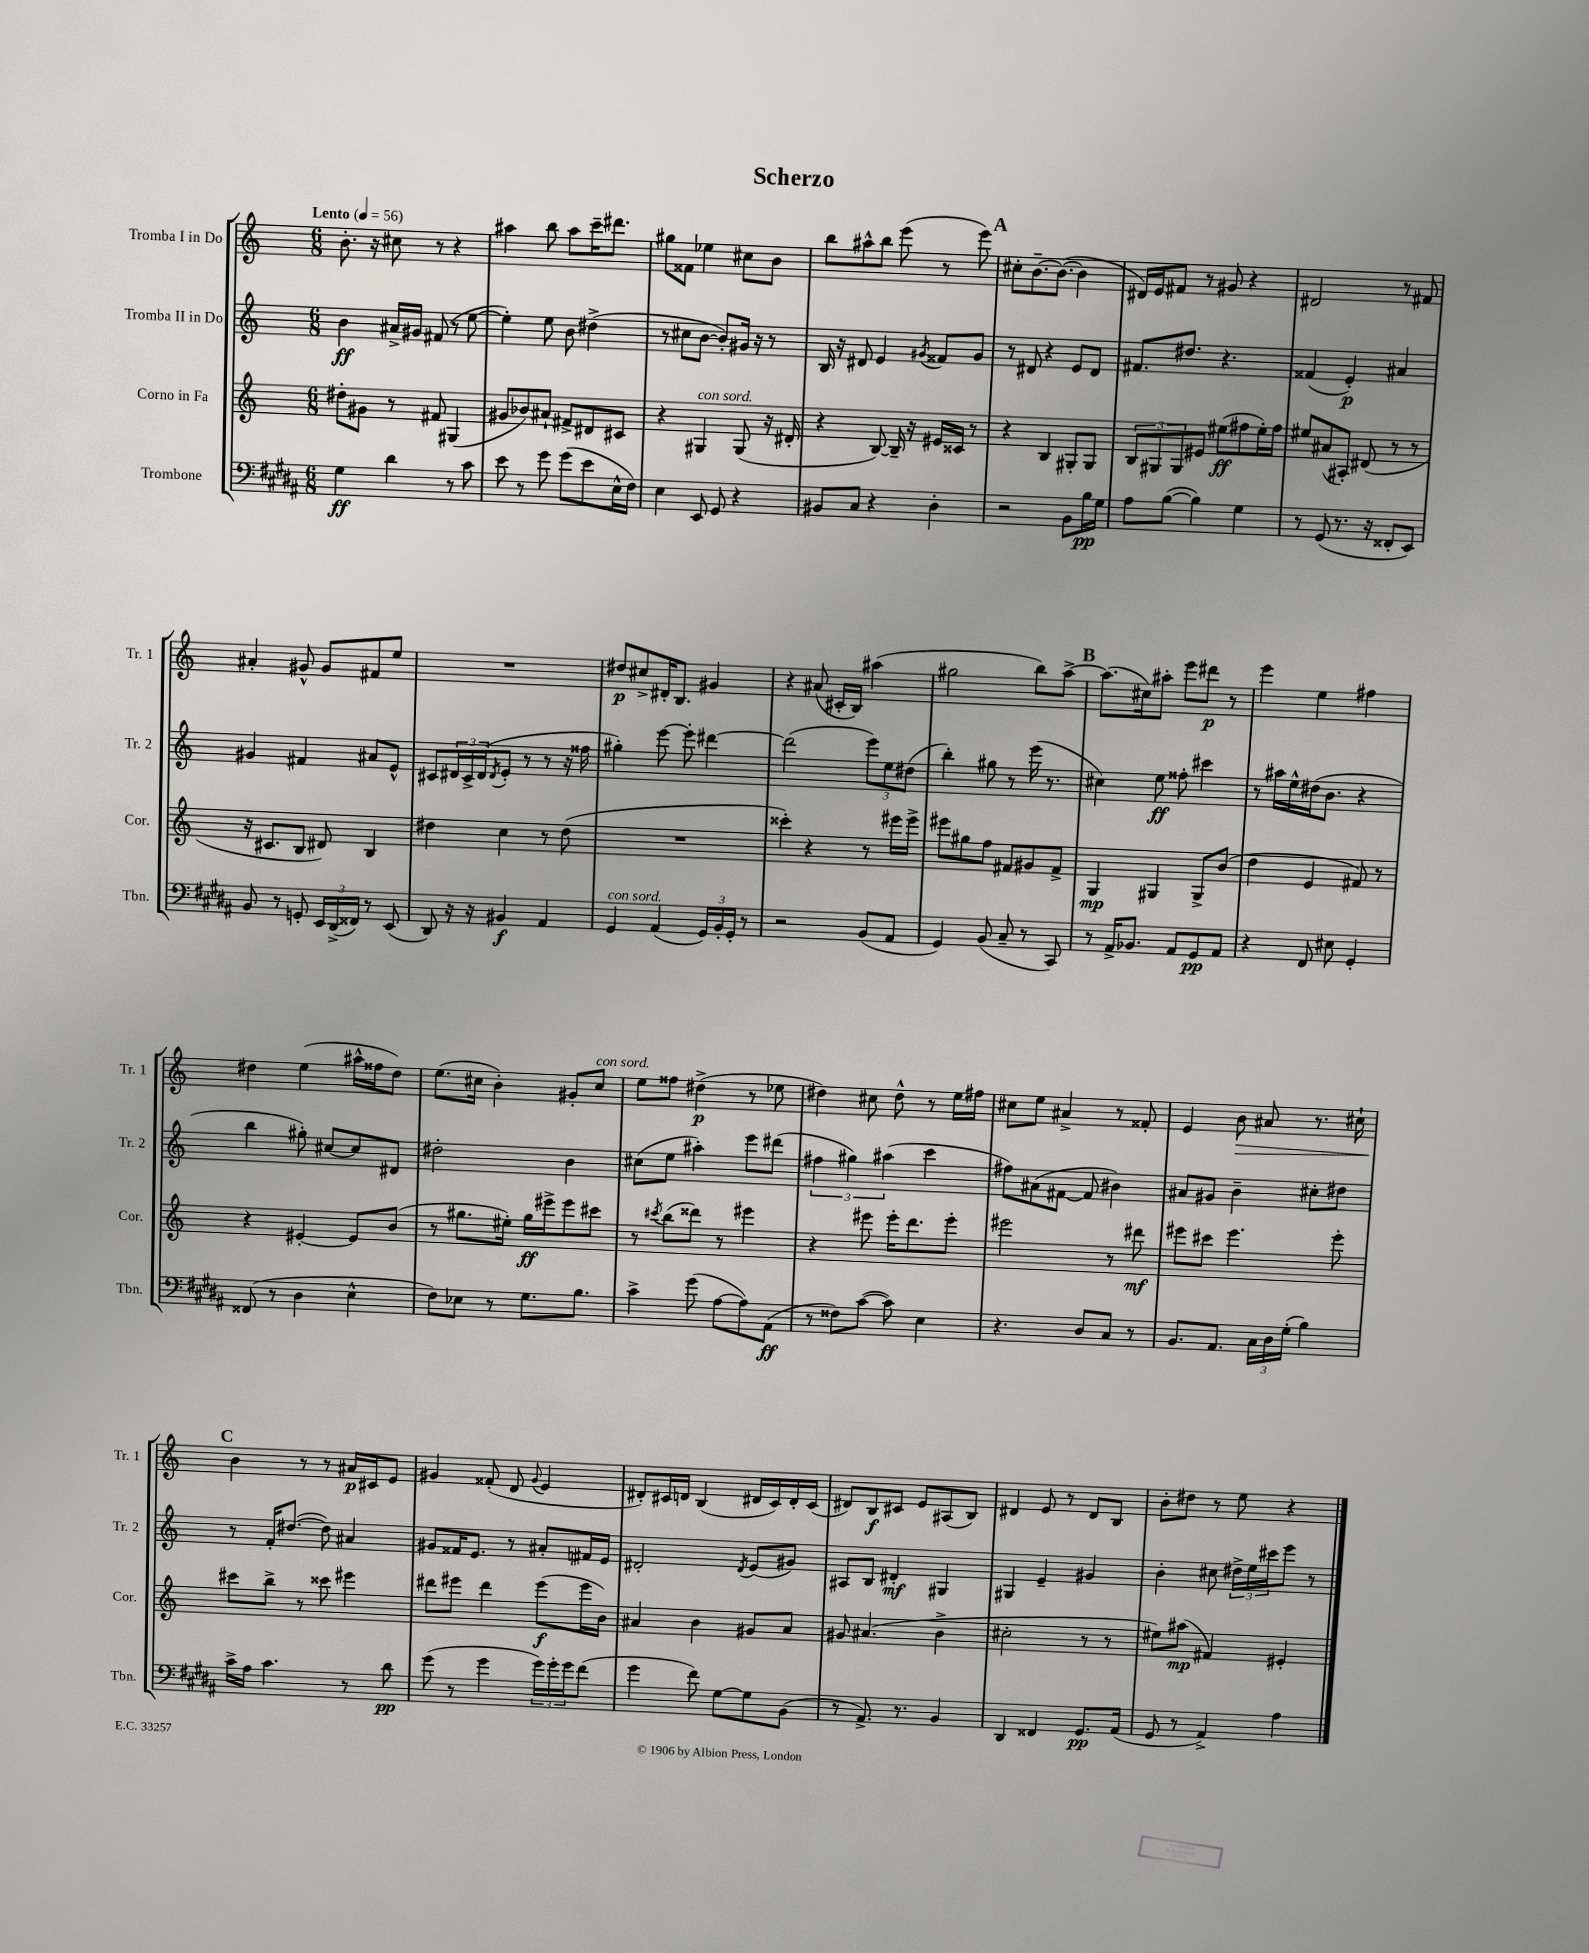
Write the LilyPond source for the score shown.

\header { title = "Scherzo" }
<<
\new StaffGroup <<
\new Staff = "s0" \with { instrumentName = "Tromba I in Do" shortInstrumentName = "Tr. 1" } {
    \clef treble \key c \major \numericTimeSignature \time 6/8 \tempo "Lento" 4 = 56
    b'8.-. r16 cis''8 r8 r4 |
    ais''4 b''8 ais''8 c'''16-- dis'''8. |
    gis''8 fisis'8 ees''4 cis''8 b'8 |
    b''8 ais''8-^ b''8 e'''8( r8 e'''8) |
    \mark \markup { \bold "A" } cis''8-. b'8.~-- b'8.~( b'4 |
    dis'16) e'16 fis'8 r8 gis'8 r4 |
    dis'2 r8 fis'8 |
    ais'4-. gis'8-^ gis'8 fis'8 e''8 |
    R2. |
    dis''8\p cis''8-> dis'16-. b8. gis'4 |
    r4 ais'8( cis'16-. b16) ais''4( |
    gis''2 b''8) a''8~-> |
    \mark \markup { \bold "B" } a''8.( cis''16) ais''8-. e'''8 dis'''8\p r8 |
    e'''4 e''4 fis''4 |
    dis''4 e''4( ais''16-^ fisis''16 dis''8) |
    e''8.( cis''16 b'4-.) gis'8-. cis''8^\markup { \italic "con sord." } |
    e''8 fisis''8 dis''4->\p( r8 ees''8 |
    dis''4) cis''8 dis''8-^ r8 e''16 fis''16 |
    cis''8 e''8 ais'4-> r8 fisis'8-. |
    e'4 b'8\> ais'8 r8. cis''16-! |
    \mark \markup { \bold "C" } b'4\! r8 r8 ais'16\p cis'16 e'8 |
    gis'4 fisis'8-.( d'8 \appoggiatura { gis'8 } e'4 |
    dis'8-.) cis'16 d'16 b4( dis'16 cis'16) dis'16-. cis'16( |
    dis'8) b8\f cis'8 e'8 ais8( b8) |
    dis'4 e'8 r8 dis'8 b8 |
    b'8-. dis''8 r8 e''8 r4 \bar "|." |
}
\new Staff = "s1" \with { instrumentName = "Tromba II in Do" shortInstrumentName = "Tr. 2" } {
    \clef treble \key c \major \numericTimeSignature \time 6/8
    b'4\ff ais'16-> gis'16 fis'8( r8 e''8~ |
    e''4-.) e''8 b'8 dis''4->( |
    r8 cis''8 b'8~ b'8-.) gis'16 r16 r8 |
    b16 r16 dis'8 e'4 \acciaccatura { gis'8 } fisis'8 gis'8 |
    \mark \markup { \bold "A" } r8 dis'8 r4 e'8 dis'8 |
    fis'8. dis''8. r4. |
    fisis'4( e'4-.\p) ais'4 |
    gis'4 fis'4 ais'8 e'8-^ |
    cis'8 \tuplet 3/2 { dis'16 cis'16-> dis'16( } \acciaccatura { dis'8 } e'8-. r8 r8 r16 fisis''16 |
    gis''4-.) e'''8~ e'''8-. dis'''4~ |
    dis'''2( \tuplet 3/2 { e'''8) e''8 dis''8( } |
    b''4-.) gis''8 r8 e'''16( r8. |
    \mark \markup { \bold "B" } cis''4) e''8\ff fisis''8-. cis'''4 |
    r8 ais''16 e''16-^ dis''16( b'8. r4 |
    b''4 gis''8-.) cis''8~ cis''8 dis'8 |
    dis''2-. b'4 |
    cis''8( e''8 ais''4-.) e'''8 dis'''8( |
    \tuplet 3/2 { fis''4 gis''4) ais''4( } c'''4 |
    fis''8) ais'8( fis'8~ fis'8 bis'4) |
    ais'8 gis'8 b'4-- cis''8-. dis''8 |
    \mark \markup { \bold "C" } r8 f'16-. dis''8.~( dis''8) ais'4 |
    gis'8 fisis'16 e'8. r8 ais'8-. fis'16 e'16 |
    dis'2-. \acciaccatura { dis'8 } e'8( gis'8) |
    ais8 b8 dis'4-.\mf gis4 |
    gis4 e'4-- gis'4 |
    b'4-. cis''8 \tuplet 3/2 { dis''16-> e''16 cis'''16 } e'''8 r8 \bar "|." |
}
\new Staff = "s2" \with { instrumentName = "Corno in Fa" shortInstrumentName = "Cor." } {
    \clef treble \key c \major \numericTimeSignature \time 6/8
    dis''8-. gis'8 r8 fis'8 gis4( |
    gis'8 bes'8) ais'8-! fis'8-> dis'8 cis'8 |
    r4 gis4^\markup { \italic "con sord." } gis8( r16 dis'16-. |
    r4 b8~) b16-- r16 eis'16 cisis'16 r8 |
    \mark \markup { \bold "A" } r4 b4 gis8-. gis8 |
    \tuplet 3/2 { b8 gis8 gis8 } eis'8 eis''8\ff( fis''8 eis''16-.) fis''16 |
    eis''8 ais'8( ais8-.) dis'8( r8 r8 |
    r16 cis'8. b8 dis'8) b4 |
    dis''4 c''4 r8 dis''8( |
    R2. |
    cisis'''4-.) r4 r8 eis'''16 eis'''16-> |
    eis'''8 gis''8 f''8 fis'8 gis'8 fis'8-> |
    \mark \markup { \bold "B" } g4\mp gis4 gis8-> b'8( |
    d''4 e'4 fis'8) r8 |
    r4 eis'4~-. eis'8 b'8( |
    r8 gis''8. eis''16-.) gis''16\ff eis'''16-> eis'''8 cis'''8 |
    r8 \acciaccatura { cis'''8 } b''8( disis'''8) r8 eis'''4 |
    r4 eis'''8 eis'''16-. d'''8. eis'''8-. |
    eis'''2 r8 dis'''8\mf |
    eis'''8 cis'''8 eis'''4. eis'''8-. |
    \mark \markup { \bold "C" } cis'''8 b''8-> r8 cisis'''8 eis'''4 |
    dis'''8 eis'''8 dis'''4 eis'''8\f( eis'''16 b'16) |
    ais'4 b'4 gis'8 ais'8 |
    gis'8 ais'4.( b'4-> |
    cis''2-. r8 r8 |
    eis''8) ais''8\mp( fis'4) eis'4-. \bar "|." |
}
\new Staff = "s3" \with { instrumentName = "Trombone" shortInstrumentName = "Tbn." } {
    \clef bass \key b \major \numericTimeSignature \time 6/8
    gis4\ff dis'4 r8 cis'8 |
    e'8 r8 gis'8 gis'8( e'8 e16-^ fis16) |
    e4 e,8 gis,8 r4 |
    bis,8 cis8 r4 dis4-. |
    \mark \markup { \bold "A" } r2 b,8 b16\pp gis16 |
    ais8 b8~( b4) gis4 |
    r8 gis,8( r8. r16 fisis,8-. e,8) |
    b,8 r8 g,8-. \tuplet 3/2 { e,16 dis,16->( fisis,16) } r8 e,8( |
    dis,8) r16 r16 bis,4\f ais,4 |
    gis,4^\markup { \italic "con sord." } ais,4( \tuplet 3/2 { gis,16) b,16-. gis,16-. } r8 |
    r2 b,8( ais,8 |
    gis,4) b,8( cis8-- r8 cis,8) |
    \mark \markup { \bold "B" } r8 ais,16-> bes,8. ais,8 gis,8\pp ais,8 |
    r4 fis,8 eis8 gis,4-. |
    fisis,8( r8 dis4 e4-^ |
    fis8) ees8 r8 gis8. b8. |
    cis'4-> gis'8( ais8~ ais8) ais,8\ff( |
    r8 fisis8) cis'8~( cis'8) e4 |
    r4. dis8 cis8 r8 |
    b,8. ais,8. \tuplet 3/2 { cis16 dis16 gis16-.( } b4) |
    \mark \markup { \bold "C" } cis'16-> ais16 cis'4. r8 dis'8\pp |
    gis'8( r8 gis'4 \tuplet 3/2 { gis'16) gis'16-. gis'16 } fis'8( |
    gis'4 fis'8) gis8~ gis8 b,8( |
    r8 ais,8.->) r8. b,4 |
    dis,4 fisis,4 gis,8.\pp ais,16( |
    gis,8 r8 ais,4->) ais4 \bar "|." |
}
>>
>>
\layout { \context { \Score \remove "Bar_number_engraver" } }
